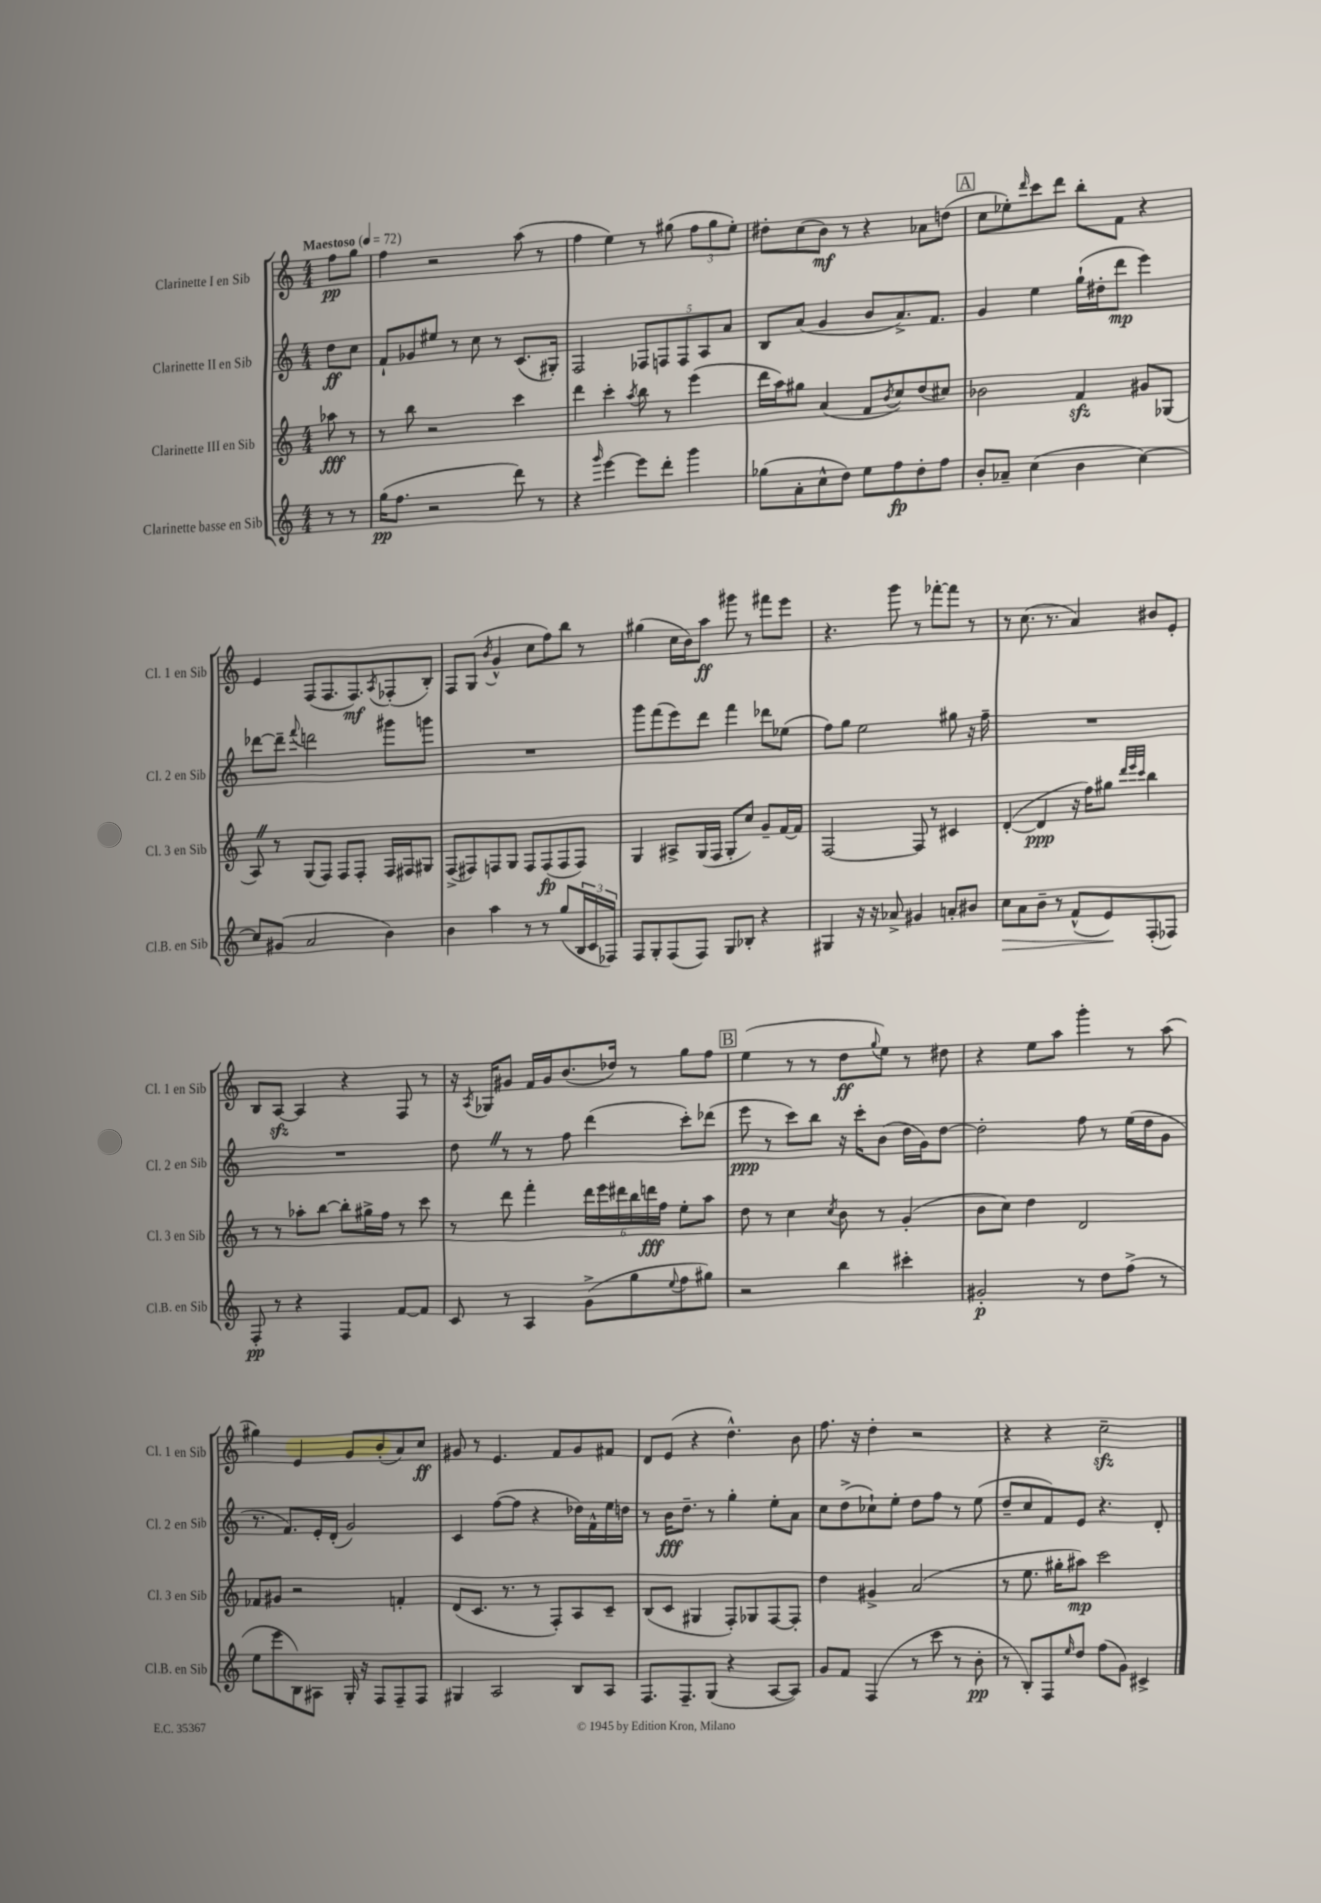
<<
\new StaffGroup <<
\new Staff = "s0" \with { instrumentName = "Clarinette I en Sib" shortInstrumentName = "Cl. 1 en Sib" } {
    \clef treble \key c \major \numericTimeSignature \time 4/4 \partial 4 \tempo "Maestoso" 4 = 72
    f''8\pp g''8 |
    f''4 r2 a''8( r8 |
    f''4 e''4) r8 gis''8( \tuplet 3/2 { f''8 gis''8 e''8-.) } |
    dis''8-. c''8( b'8\mf) r8 r4 aes'8 d''8( |
    \mark \markup { \box "A" } c''8 ees''8-.) \grace { d'''16 } c'''8 d'''8 b''8-. f'8 r4 |
    e'4 f8( f8. f8.\mf) \acciaccatura { a8 } fes8-.( b8-.) |
    f8 g8( \acciaccatura { b'8 } g'4-^ c''8 f''8) b''8 r8 |
    gis''4( c''16 b'16) a''8\ff gis'''8 r8 fis'''8 e'''8 |
    r4. g'''8 r8 fes'''8~-. fes'''8 r8 |
    r8 c''8.( r8. a'4) bis'8 e'8-. |
    b8 a8~\sfz a4 r4 f8 r8 |
    r16 \acciaccatura { a8 } ges16 gis'8 f'16 gis'16 b'8.( des''16) r8 g''8 f''8 |
    \mark \markup { \box "B" } e''4( r8 r8 d''8\ff \appoggiatura { g''8 } e''8) r8 dis''8 |
    r4 e''8 a''8 g'''4-. r8 a''8( |
    gis''4) e'4 g'8 b'8-.( a'8) c''8\ff |
    gis'8 r8 e'4. f'8 gis'8 fis'8 |
    d'8 e'8( r4 d''4.-^) b'8 |
    f''8. r16 d''4-. r2 |
    r4 r4 c''2--\sfz \bar "|." |
}
\new Staff = "s1" \with { instrumentName = "Clarinette II en Sib" shortInstrumentName = "Cl. 2 en Sib" } {
    \clef treble \key c \major \numericTimeSignature \time 4/4 \partial 4
    d''8\ff c''8 |
    f'8-! ges'8 eis''8 r8 c''8 r8 c'8.( gis16-.) |
    f2 \tuplet 5/4 { fes8 f8 f8 a8 a'8 } |
    b8 a'8( g'4 b'8 a'8.->) f'8. |
    \mark \markup { \box "A" } g'4 e''4 g''16-!( dis''16-. d'''8\mp e'''4) |
    des'''8~ des'''8-- \appoggiatura { f'''8 } d'''2 gis'''8 g'''8 |
    R1 |
    g'''8 f'''8( e'''8) d'''8 f'''4 des'''8 ees''8( |
    f''8) g''8 e''2 gis''8 r16 f''16-- |
    R1 |
    R1 |
    d''8 \once \override BreathingSign.text = \markup { \musicglyph "scripts.caesura.straight" } \breathe r8 r8 f''8 d'''4( c'''8-.) des'''8( |
    \mark \markup { \box "B" } e'''8\ppp r8 c'''8) b''8 r16 c'''16-. b'8( d''16 g'16) d''8~ |
    d''2-. f''8 r8 e''16( d''16 g'8 |
    r8. f'8.) e'16-. d'16-.( g'2) |
    c'4 f''8~( f''8 r4 des''16) f'16-^ e''16 d''16 |
    r8 b'16\fff d''8.-- r8 g''4-. e''8-. a'8 |
    c''8 d''8->( ces''8-!) e''8-. d''8 f''8 r8 e''8( |
    d''8-- c''8 f'8) e'8 r4. d'8-. \bar "|." |
}
\new Staff = "s2" \with { instrumentName = "Clarinette III en Sib" shortInstrumentName = "Cl. 3 en Sib" } {
    \clef treble \key c \major \numericTimeSignature \time 4/4 \partial 4
    aes''8\fff r8 |
    r8 b''8 r2 c'''4 |
    d'''4 c'''4-. \acciaccatura { a''8 } b''8 r8 e'''4( |
    d'''16 a''16) gis''8 a'4( f'8 \acciaccatura { b'8 } c''8) d''8( cis''8) |
    \mark \markup { \box "A" } bes'2 f'4\sfz gis'8 ges8( |
    a8) \once \override BreathingSign.text = \markup { \musicglyph "scripts.caesura.straight" } \breathe r8 g8( f8) f8 f8-. f16 fis16 gis8 |
    f8->( fis8) f8 g8 f8 f8\fp( f8 f8) |
    g4 ais8-> g16( f16 g8-. c''8) g'8-- f'16~ f'16 |
    f2~ f8 r8 cis'4 |
    d'4~-.( d'4\ppp r16 f''16) gis''8 \grace { d'''32 e'''32 c'''32 } b''4 |
    r8 r8 aes''8-. b''8~ b''8-. gis''16-> f''16 r8 c'''8 |
    r8 d'''8 f'''4-. \tuplet 6/4 { d'''16 e'''16 dis'''16 b''16 d'''16\fff f''16 } e''8-. a''8 |
    \mark \markup { \box "B" } d''8 r8 c''4 \acciaccatura { c''8 } b'8 r8 g'4-.( |
    b'8 c''8) d''4 d'2 |
    fes'8 gis'8 r2 f'4-. |
    d'8( c'8. r8. r8 f8-.) a8 c'8-- |
    b8( c'8 gis4 f8-.) ges8 f8~ f8-. |
    d''4 gis'4-> a'2( |
    r8 e''8. gis''16-. ais''8\mp) c'''2 \bar "|." |
}
\new Staff = "s3" \with { instrumentName = "Clarinette basse en Sib" shortInstrumentName = "Cl.B. en Sib" } {
    \clef treble \key c \major \numericTimeSignature \time 4/4 \partial 4
    r8 r8 |
    g''16\pp( f''8. r2 d'''8) r8 |
    r4 \grace { g'''16 } e'''4~ e'''8 d'''8-. g'''4 |
    ges''8( a'8-. c''8-^ d''8) e''8 f''8\fp d''8-. f''8 |
    \mark \markup { \box "A" } b'8-. aes'8-- c''4( b'4 c''4~) |
    c''8 gis'8( a'2 b'4) |
    b'4 a''4 r8 r8 g''8( \tuplet 3/2 { b16 c'16 fes16) } |
    f8 g8-. f8( f8) g8 bes8-. r4 |
    gis4 r16 r16 aes'8-> gis'4 a'8-. bis'8 |
    c''8\> a'8 b'8-- r8 f'8-^( e'8\!) f8-.( fes8) |
    f8-.\pp r8 r4 f4 f'8~ f'8 |
    c'8 r8 a4 g'8->( g''8 \appoggiatura { e''8 } f''8 gis''8) |
    \mark \markup { \box "B" } r2 b''4 cis'''4-. |
    gis'2-.\p r8 d''8 f''8->( r8 |
    e''8 e'''8 b8) ais8 g16-. r16 f8 f8-- f8 |
    gis4 a2 b8 a8 |
    f8. f8.-- g8( r4 a8~ a8) |
    g'8 f'8 f4( r8 c'''8 r8 b'8-.\pp |
    r8 b8-.) f8 \grace { e''16 } d''8 f''8( g'8) cis'4-> \bar "|." |
}
>>
>>
\layout { \context { \Score \remove "Bar_number_engraver" } }
